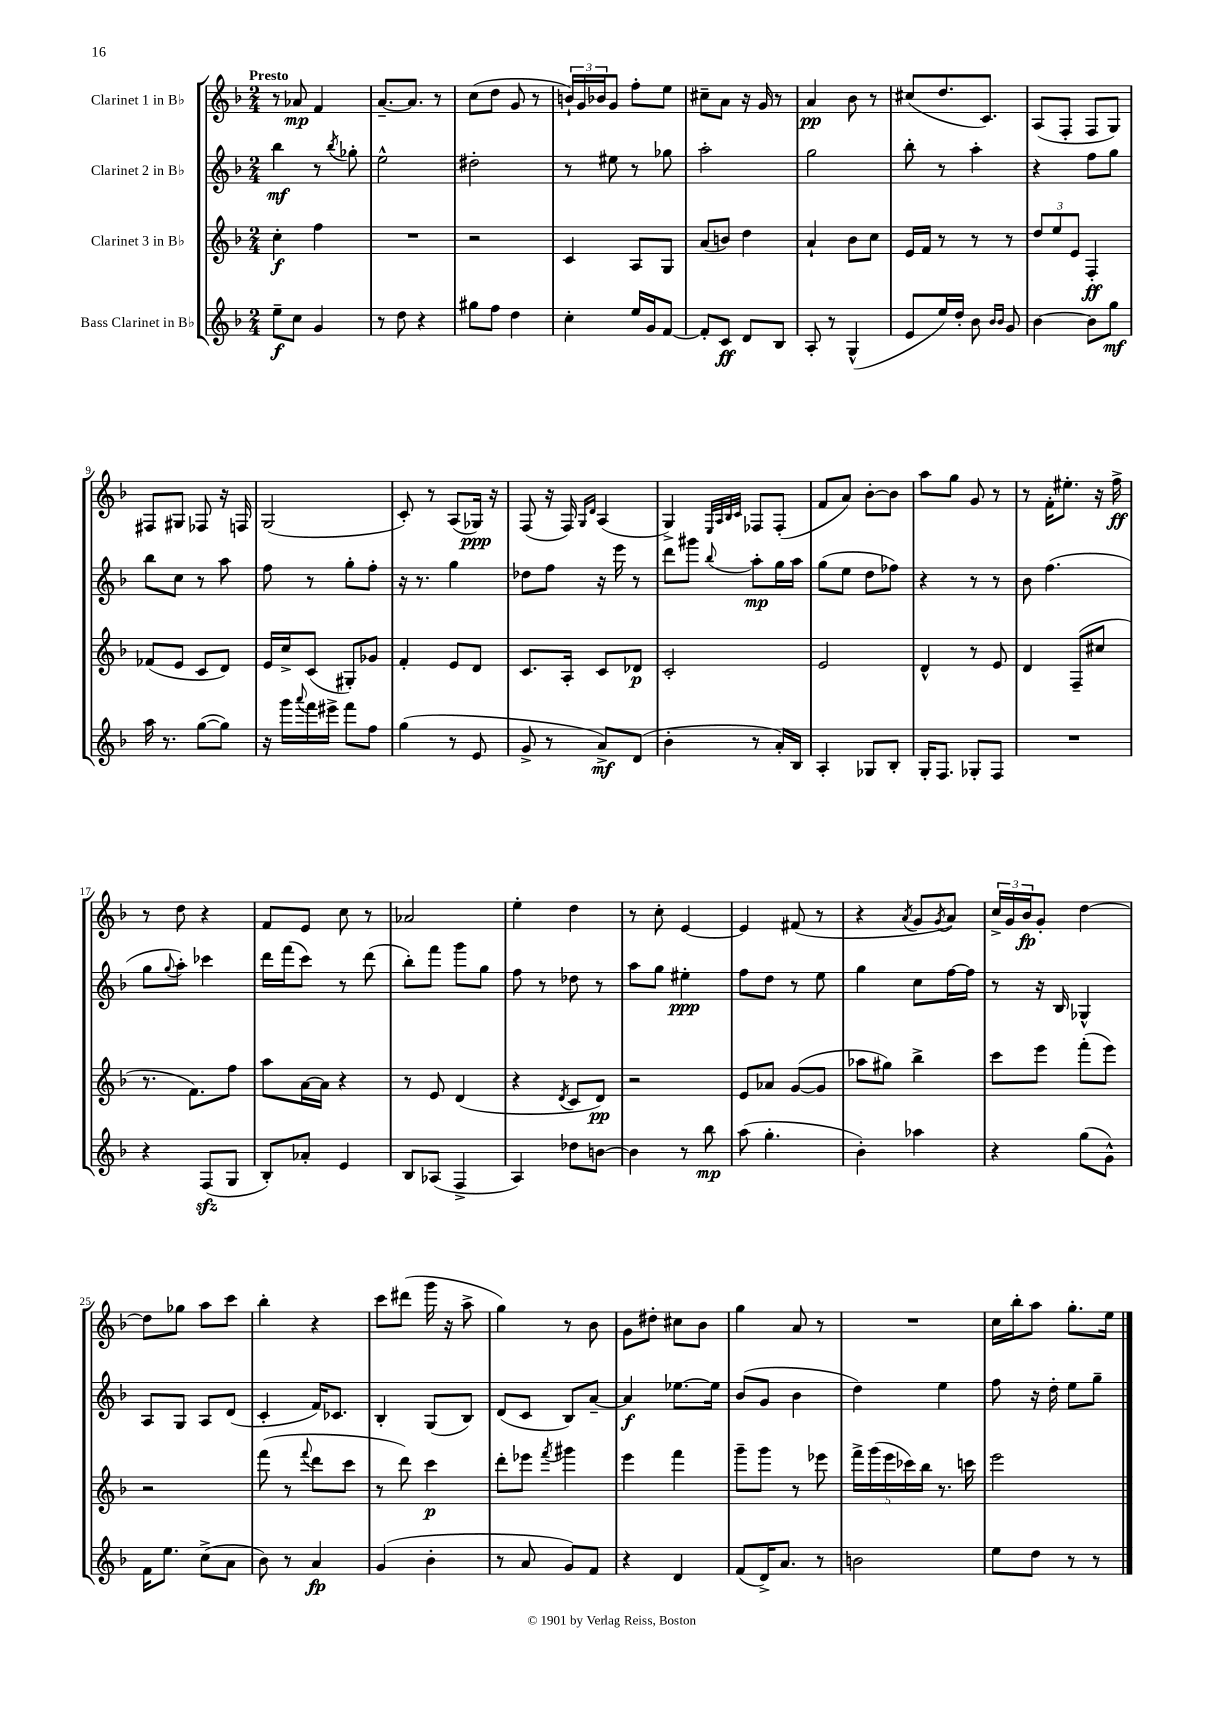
<<
\new StaffGroup <<
\new Staff = "s0" \with { instrumentName = "Clarinet 1 in Bb" } {
    \clef treble \key f \major \numericTimeSignature \time 2/4 \tempo "Presto"
    r8 aes'8\mp f'4 |
    a'8.~-- a'8. r8 |
    c''8( d''8 g'8 r8 |
    \tuplet 3/2 { b'16-!) g'16 bes'16 } g'8 f''8-. e''8 |
    cis''8-- a'8 r16 g'16 r8 |
    a'4\pp bes'8 r8 |
    cis''8( d''8. c'8.) |
    a8( f8-. f8 g8) |
    fis8 gis8 fes8 r16 f16 |
    g2( |
    c'8-.) r8 a8( ges16\ppp) r16 |
    f8( r16 f16) \grace { g16 d'16 } a4( |
    g4->) \grace { e32 a32 bes32 c'32 } fes8 fes8-.( |
    f'8 a'8) bes'8~-. bes'8 |
    a''8 g''8 g'8 r8 |
    r8 f'16-. eis''8.-. r16 f''16->\ff |
    r8 d''8 r4 |
    f'8 e'8 c''8 r8 |
    aes'2 |
    e''4-. d''4 |
    r8 c''8-. e'4~ |
    e'4 fis'8( r8 |
    r4 \acciaccatura { a'8 } g'8 \acciaccatura { g'8 } a'8) |
    \tuplet 3/2 { c''16-> g'16 bes'16\fp } g'8-. d''4~ |
    d''8 ges''8 a''8 c'''8 |
    bes''4-. r4 |
    c'''8 dis'''8( g'''16 r16 a''8-> |
    g''4) r8 bes'8 |
    g'8 dis''8-. cis''8 bes'8 |
    g''4 a'8 r8 |
    R2 |
    c''16 bes''16-. a''8 g''8.-. e''16 \bar "|." |
}
\new Staff = "s1" \with { instrumentName = "Clarinet 2 in Bb" } {
    \clef treble \key f \major \numericTimeSignature \time 2/4
    bes''4\mf r8 \acciaccatura { bes''8 } ges''8-. |
    e''2-^ |
    dis''2-. |
    r8 eis''8 r8 ges''8 |
    a''2-. |
    g''2 |
    bes''8-. r8 a''4-. |
    r4 f''8 g''8 |
    bes''8 c''8 r8 a''8 |
    f''8 r8 g''8-. f''8-. |
    r16 r8. g''4 |
    des''8 f''8 r16 e'''16 r8 |
    d'''8 gis'''8 \appoggiatura { bes''8 } a''8-.\mp g''16 a''16 |
    g''8( e''8 d''8 fes''8) |
    r4 r8 r8 |
    bes'8 f''4.( |
    g''8 \appoggiatura { g''8 } a''8-.) ces'''4 |
    d'''16 f'''16( c'''8) r8 d'''8( |
    bes''8-.) f'''8 g'''8 g''8 |
    f''8 r8 des''8 r8 |
    a''8 g''8 eis''4-.\ppp |
    f''8 d''8 r8 e''8 |
    g''4 c''8 f''16~ f''16 |
    r8 r16 bes16 ges4-^ |
    a8 g8 a8 d'8( |
    c'4-. f'16) ces'8. |
    bes4-. g8( bes8) |
    d'8( c'8 bes8) a'8~-- |
    a'4\f ees''8.~ ees''16 |
    bes'8( g'8 bes'4 |
    d''4) e''4 |
    f''8 r16 d''16-. e''8 g''8-- \bar "|." |
}
\new Staff = "s2" \with { instrumentName = "Clarinet 3 in Bb" } {
    \clef treble \key f \major \numericTimeSignature \time 2/4
    c''4-.\f f''4 |
    R2 |
    r2 |
    c'4 a8 g8 |
    a'8( b'8) d''4 |
    a'4-! bes'8 c''8 |
    e'16 f'16 r8 r8 r8 |
    \tuplet 3/2 { d''8 e''8 e'8 } f4-.\ff |
    fes'8( e'8 c'8 d'8) |
    e'16 c''16-> c'8( gis8-.) ges'8 |
    f'4-. e'8 d'8 |
    c'8. a16-. c'8 des'8\p |
    c'2-. |
    e'2 |
    d'4-^ r8 e'8 |
    d'4 f8--( cis''8 |
    r8. f'8.) f''8 |
    a''8 a'16~ a'16 r4 |
    r8 e'8 d'4( |
    r4 \acciaccatura { d'8 } c'8 d'8\pp) |
    r2 |
    e'8 aes'8 g'8~( g'8 |
    aes''8 gis''8) bes''4-> |
    c'''8 e'''8 f'''8-.( e'''8) |
    r2 |
    f'''8( r8 \appoggiatura { f'''8 } d'''8 c'''8 |
    r8 d'''8) c'''4\p |
    d'''8-. ees'''8 \acciaccatura { f'''8 } gis'''4 |
    e'''4 f'''4 |
    g'''8-- g'''8 r8 ees'''8 |
    \tuplet 5/4 { f'''16-> g'''16( e'''16 ces'''16) bes''16 } r8. c'''16 |
    e'''2 \bar "|." |
}
\new Staff = "s3" \with { instrumentName = "Bass Clarinet in Bb" } {
    \clef treble \key f \major \numericTimeSignature \time 2/4
    e''8--\f c''8 g'4 |
    r8 d''8 r4 |
    gis''8 f''8 d''4 |
    c''4-. e''16 g'16 f'8~ |
    f'8-. c'8\ff d'8 bes8 |
    a8-. r8 g4-^( |
    e'8 e''16) d''16-. bes'8 \grace { bes'16 bes'16 } g'8 |
    bes'4~ bes'8 g''8\mf |
    a''16 r8. g''8~( g''8) |
    r16 g'''16 \appoggiatura { a'''8 } f'''16 eis'''16-> f'''8 f''8 |
    g''4( r8 e'8 |
    g'8-> r8 a'8->\mf) d'8( |
    bes'4-. r8 a'16-.) bes16 |
    a4-. ges8 bes8-. |
    g16-. f8. ges8-. f8 |
    R2 |
    r4 f8\sfz( g8 |
    bes8-.) aes'8-. e'4 |
    bes8 aes8( f4-> |
    a4) des''8 b'8~ |
    b'4 r8 bes''8\mp |
    a''8( g''4.-. |
    bes'4-.) aes''4 |
    r4 g''8( g'8-^) |
    f'16 e''8. c''8->( a'8 |
    bes'8) r8 a'4\fp |
    g'4( bes'4-. |
    r8 a'8 g'8) f'8 |
    r4 d'4 |
    f'8( d'16->) a'8. r8 |
    b'2 |
    e''8 d''8 r8 r8 \bar "|." |
}
>>
>>
